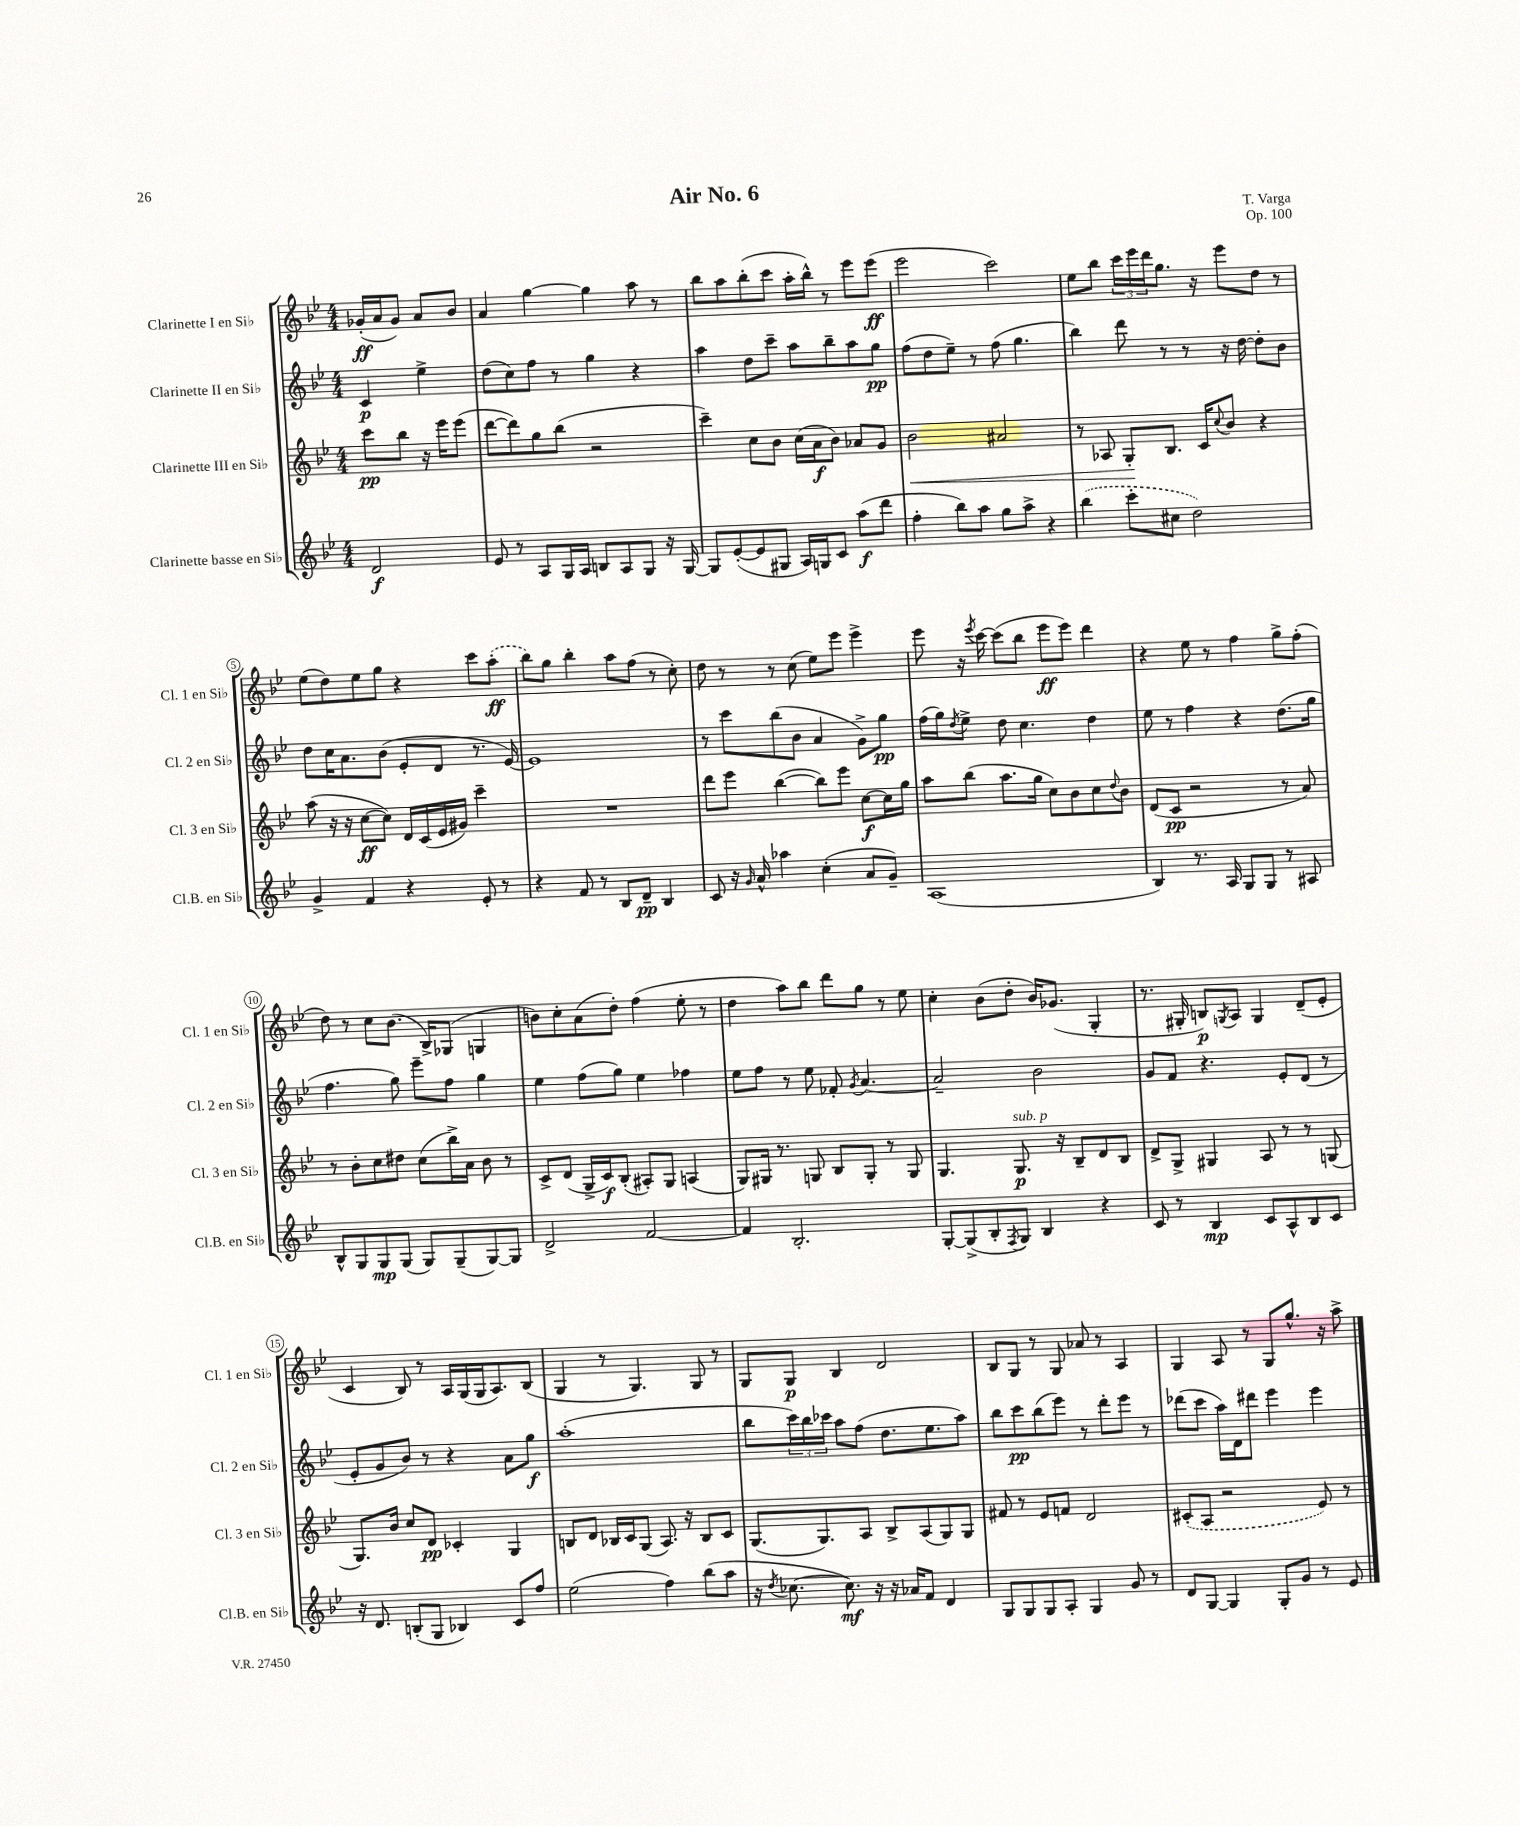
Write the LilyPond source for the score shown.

\header { title = "Air No. 6" composer = "T. Varga" opus = "Op. 100" }
<<
\new StaffGroup <<
\new Staff = "s0" \with { instrumentName = "Clarinette I en Sib" shortInstrumentName = "Cl. 1 en Sib" } {
    \clef treble \key bes \major \numericTimeSignature \time 4/4 \partial 2
    ges'16-.\ff( a'16 ges'8) a'8 bes'8 |
    a'4 g''4~ g''4 a''8 r8 |
    bes''8 a''8 bes''8-.( c'''8 a''16-. bes''16-^) r8 ees'''8 ees'''8\ff( |
    ees'''2 c'''2) |
    ees''8 bes''8 \tuplet 3/2 { c'''16 ees'''16 d'''16 } g''8. r16 ees'''8 d''8 r8 |
    ees''8( d''8) ees''8 g''8 r4 c'''8 \once \slurDashed a''8-.\ff( |
    bes''8) g''8 bes''4-. a''8 f''8( r8 c''8-.) |
    d''8 r8 r8 c''8( ees''8) ees'''8 ees'''4-> |
    ees'''8 r16 \acciaccatura { ees'''8 } c'''16~ c'''8( bes''8 ees'''8\ff ees'''8) d'''4 |
    r4 ees''8 r8 f''4 g''8-> f''8-.( |
    d''8) r8 c''8 bes'8.( bes16->) ges8( g4 |
    b'8) c''8-. a'8( d''8-.) f''4( ees''8-. r8 |
    d''4 a''8) bes''8 d'''8 g''8 r8 ees''8 |
    c''4-. bes'8( d''8-. bes'16) ges'8.( g4-. |
    r8. gis16-. b8\p) \acciaccatura { g8 } a8 g4 d'8--( ees'8-. |
    c'4 bes8) r8 a16 g16( g16 a8.) bes8( |
    g4 r8 g4.) g8 r8 |
    g8 g8\p bes4 d'2 |
    bes8 g8 r8 g8 aes'8 r8 a4 |
    g4 a8 r8 g8 g''8.-^ r16 a''8-> \bar "|." |
}
\new Staff = "s1" \with { instrumentName = "Clarinette II en Sib" shortInstrumentName = "Cl. 2 en Sib" } {
    \clef treble \key bes \major \numericTimeSignature \time 4/4 \partial 2
    c'4\p ees''4-> |
    d''8( c''8) f''8 r8 g''4 r4 |
    a''4 d''8 c'''8-- a''8 bes''8-- a''8 g''8\pp |
    f''8( d''8 ees''8--) r8 f''8( g''4. |
    bes''4) d'''8 r8 r8 r16 d''16~ d''8-. bes'8 |
    d''8 c''16 a'8. bes'8( ees'8-. d'8 r8. ees'16~) |
    ees'1 |
    r8 c'''8 bes''8( bes'8 a'4 g'8->) g''8\pp |
    f''16( g''16) \acciaccatura { d''8 } ees''8-> d''8 c''4. d''4 |
    ees''8 r8 f''4 r4 d''8.( g''16 |
    f''4. g''8) ees'''8-- f''8 g''4 |
    ees''4 f''8( g''8) ees''4 fes''4 |
    ees''8 f''8 r8 ees''8 fes'8-. \acciaccatura { g'8 } a'4.~ |
    a'2-- bes'2 |
    g'8 f'8 r4. ees'8-. d'8( r8 |
    ees'8-. g'8 bes'8) r8 r4 a'8 g''8\f |
    a''1-.( |
    bes''8 \tuplet 3/2 { c'''16) bes''16 ces'''16 } a''8 f''8( d''8. ees''8. a''8) |
    bes''8 c'''8\pp bes''8( ees'''8) r8 d'''8-. ees'''8 r8 |
    des'''8( c'''8 a''16) d'16 dis'''8 ees'''4 ees'''4 \bar "|." |
}
\new Staff = "s2" \with { instrumentName = "Clarinette III en Sib" shortInstrumentName = "Cl. 3 en Sib" } {
    \clef treble \key bes \major \numericTimeSignature \time 4/4 \partial 2
    c'''8\pp bes''8 r16 ees'''16 ees'''8( |
    d'''8~ d'''8) g''8 bes''8( r2 |
    c'''4--) c''8 bes'8 c''16( a'16\f bes'8) aes'8 g'8 |
    bes'2\< ais'2 |
    r8 aes8 g8-.\! bes8. c'16 \appoggiatura { c''8 } bes'8 r4 |
    a''8( r16 r16 c''8~\ff c''8) d'16 c'16( ees'16 gis'16) c'''4-- |
    R1 |
    d'''8 ees'''8 bes''4~( bes''8) ees'''8 c''8~\f c''16 g''16 |
    a''8 bes''8( a''8. g''16 c''8) bes'8 c''8 \appoggiatura { d''8 } bes'8 |
    d'8( c'8\pp r2 r8 a'8) |
    r8 bes'8-. c''8 dis''8 c''8( bes''16->) a'16 bes'8 r8 |
    c'8-> d'8( g16-> c'16\f) bes8-.( ais8-.) g8 a4( |
    g8) gis16 r8. g8 bes8 g8-. r8 g8 |
    g4. g8.\p^\markup { \italic "sub. p" } r16 bes8-- d'8 bes8 |
    d'8-> g8-> gis4 a8 r8 r8 g8( |
    g8.) bes'16 c''8 d'8\pp ces'4-. g4 |
    b8 d'8 bes16 c'16 g8( a8.) r16 bes8 c'8 |
    g8.( g8.) a8 bes8-> a8( g8) g8 |
    fis'8 r8 ees'8 f'8 d'2 |
    \once \slurDashed cis'8-.( a8 r2 ees'8) r8 \bar "|." |
}
\new Staff = "s3" \with { instrumentName = "Clarinette basse en Sib" shortInstrumentName = "Cl.B. en Sib" } {
    \clef treble \key bes \major \numericTimeSignature \time 4/4 \partial 2
    d'2\f |
    ees'8 r8 a8 g16 a16 b8 a8 g8 r16 g16~ |
    g8 ees'8~-.( ees'8 gis8 a16) g16 c'8 a''8\f( d'''8 |
    f''4-. bes''8) a''8 g''8 a''8-> r4 |
    \once \slurDashed bes''4( c'''8-. cis''8 d''2) |
    g'4-> f'4 r4 ees'8-. r8 |
    r4 f'8 r8 bes8 d'8--\pp bes4 |
    c'8 r16 \grace { g'16 } a'16-^ aes''4 c''4-.( a'8 g'8--) |
    a1( |
    bes4) r8. a16 g8 g8 r8 ais8 |
    bes8-^ g8 g8\mp g8( g8) g8--( g8~) g8 |
    d'2-> f'2~ |
    f'4 bes2.-. |
    g8~-. g8->( bes8-. \acciaccatura { f8 } g8) bes4 r4 |
    c'8 r8 bes4\mp c'8 a8-^ bes8 c'8 |
    r16 d'8. b8-.( g8 bes4) c'8 f''8 |
    ees''2( f''4) bes''8( a''8 |
    r16 \acciaccatura { d''8 } ces''8.~ ces''8.\mf) r16 r16 aes'16 f'8 d'4 |
    g8 g8 g8 a8-. g4 g'8 r8 |
    d'8 g8~ g4 g8-. g'8 r8 ees'8 \bar "|." |
}
>>
>>
\layout { \context { \Score \override BarNumber.stencil = #(make-stencil-circler 0.1 0.3 ly:text-interface::print) } }
